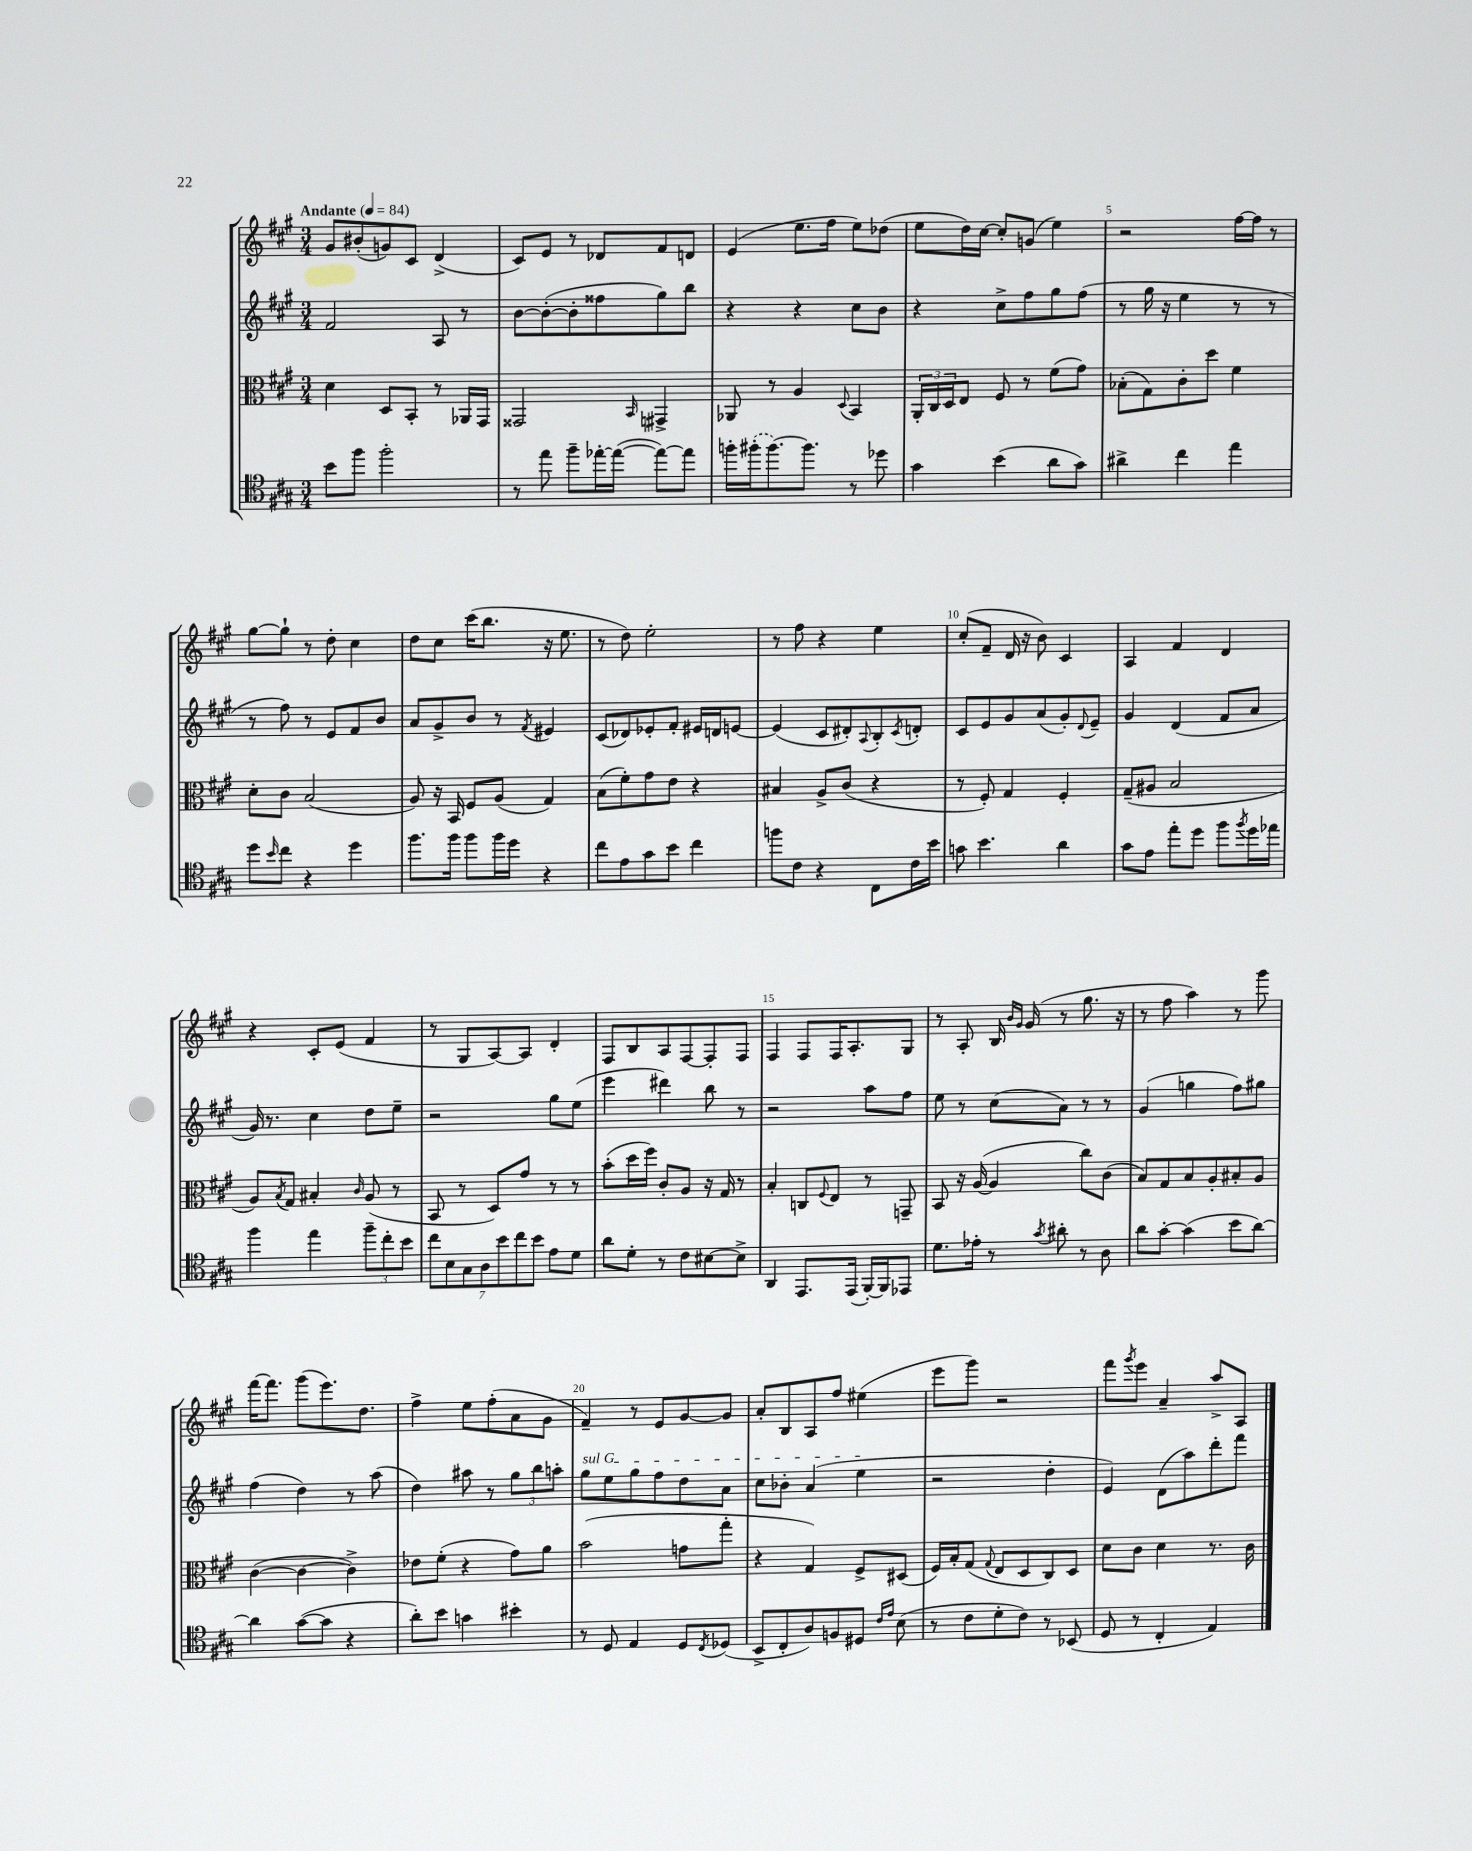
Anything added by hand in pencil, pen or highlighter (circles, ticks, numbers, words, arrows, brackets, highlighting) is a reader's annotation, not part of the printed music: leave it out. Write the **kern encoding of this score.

**kern	**kern	**kern	**kern
*part4	*part3	*part2	*part1
*staff4	*staff3	*staff2	*staff1
*clefC4	*clefC3	*clefG2	*clefG2
*k[f#c#g#]	*k[f#c#g#]	*k[f#c#g#]	*k[f#c#g#]
*M3/4	*M3/4	*M3/4	*M3/4
*MM84	*MM84	*MM84	*MM84
=1	=1	=1	=1
!	!	!	!LO:TX:a:B:t=Andante
8b\L	4d\	2f#/	8g#/L
8ff#\J	.	.	(8b#X'/
2ff#'\	8D/L	.	8gn/)
.	8BB'/J	.	8c#/J
.	8r	8A/	(4d^/
.	16AA-X/LL	8r	.
.	16GG#/JJ	.	.
=2	=2	=2	=2
8r	2GG##X/	[8b\L	8c#/L)
8ee\	.	(8b'\_	8e/J
8ff#~\L	.	8b'\]	8r
[16ee-X'\L	.	8ff##X\	8d-X/L
(16ee-\JJ_	.	.	.
.	16qqBB/	.	.
8ee-\L_)	4GG#X^/	8gg#\)	8f#/
8ee-\J]	.	8bb\J	8dn/J
=3	=3	=3	=3
16ffn'\LL	8AA-X/	4r	(4e/
(16ff#X'\J	.	.	.
[8.ff#\)	8r	.	.
.	4A/	4r	8.ee\L
8.ff#\J]	.	.	.
.	.	.	16ff#\Jk
.	8qqD/	.	.
8r	4BB/	8cc#\L	8ee\L)
8dd-X\	.	8b\J	(8dd-X\J
=4	=4	=4	=4
4g#\	24AA'/LL	4r	8ee\L
.	24C#/	.	.
.	24D/J	.	.
.	8E/J	.	16dd\L)
.	.	.	[16cc#\JJ
(4b\	8F#/	8cc#^\L	8cc#'/L]
.	8r	8ff#\	(8gn/J
8a\L	(8f#\L	8gg#\	4ee\)
8g#\J)	8g#\J)	(8ff#\J	.
=5	=5	=5	=5
4a#X^\	(8B-X'\L	8r	2r
.	8G#\)	16gg#\	.
.	.	16r	.
4cc#\	8c#'\	4ee\	.
.	8dd\J	.	.
4ee\	4f#\	8r	[16ff#\LL
.	.	.	16ff#\JJ]
.	.	8r	8r
!!LO:LB:g=z
=6	=6	=6	=6
8dd\L	8d'\L	8r	[8gg#\L
16qqb/	.	.	.
8cc#\J	8c#\J	8ff#\)	8gg#`\J]
4r	(2B/	8r	8r
.	.	8e/L	8dd'\
4dd\	.	8f#/	4cc#\
.	.	8b/J	.
=7	=7	=7	=7
8.ff#\L	8A/)	8a/L	8dd\L
.	16r	8g#^/	8cc#\J
16ff#\Jk	16BB/	.	.
8ff#\L	8F#/L	8b/J	(16ccc#\KL
.	.	.	8.bb\J
16ff#\L	(8A/J	8r	.
16dd\JJ	.	.	.
.	.	8qf#/	.
4r	4G#/)	4e#X/	16r
.	.	.	8.ee\
=8	=8	=8	=8
8cc#\L	(8B\L	(8c#/L	8r
8e\	8f#'\)	8d-X/)	8dd\)
8g#\	8g#\	8e-X'/	2ee'\
8b\J	8e\J	8f#'/J	.
4cc#\	4r	16e#X/LL	.
.	.	16dn/J	.
.	.	[8en/J	.
=9	=9	=9	=9
8ffn\L	4B#X/	(4e/]	8r
8c#\J	.	.	8ff#\
4r	8A^/L	8c#/L	4r
.	(8c#/J	8d#X'/)	.
.	.	8qqA/	.
8C#\L	4r	8B'/	4ee\
.	.	8qc#/	.
16c#\L	.	8dn'/J	.
16b\JJ	.	.	.
=10	=10	=10	=10
8gn\	8r	8c#/L	(8cc#'/L
4.b\	8F#'/)	8e/	8f#~/J
.	4G#/	8g#/	16d/
.	.	.	16r
.	.	(8a/	8b\)
4a\	4F#'/	8g#'/)	4c#/
.	.	8qqd/	.
.	.	8e~/J	.
=11	=11	=11	=11
8g#\L	(8G#~/L	4g#/	4A/
8e\J	8A#X/J	.	.
8ee'\L	2B/	(4d/	4f#/
8dd\J	.	.	.
8ff#\L	.	8f#/L	4d/
8qff#/	.	.	.
16dd\L	.	8a/J	.
16ee-X\JJ	.	.	.
!!LO:LB:g=z
=12	=12	=12	=12
4ff#\	8A/L)	16g#/)	4r
.	.	8.r	.
.	8qB/	.	.
.	8G#/J	.	.
4ee\	4B#X'/	4cc#\	8c#'/L
.	.	.	(8e/J
.	16qqc#/	.	.
12ff#~\L	(8A/	8dd\L	4f#/
12cc#'\	.	.	.
.	8r	8ee~\J	.
12b\J	.	.	.
=13	=13	=13	=13
14cc#\L	8BB/	2r	8r
14B\	.	.	.
.	8r	.	8G#/L
14G#\	.	.	.
14A\	.	.	.
.	8D/L)	.	[8A/)
14b\	.	.	.
14cc#\	.	.	.
.	8g#/J	.	8A/J]
14b\J	.	.	.
8e\L	8r	8gg#\L	4d'/
8d\J	8r	(8ee\J	.
=14	=14	=14	=14
8a\L	(8b'\L	4eee\	8F#/L
8d'\J	16dd\L	.	8B/
.	16ff#\JJ)	.	.
8r	8c#'/L	4ddd#X\)	8A/
8c#\L	8A/J	.	[8F#/
[8B#X\	16r	8bb\	8F#'/]
.	16G#/	.	.
8B#^\J]	8r	8r	8F#/J
=15	=15	=15	=15
4AA/	4B'/	2r	4F#/
8.EE/L	8Cn/L	.	8F#/L
.	8qqF#/	.	.
.	8E/J	.	16F#/K
(16EE/Jk	.	.	8.A'/
[16FF#'/LL)	8r	8aa\L	.
16FF#/J]	.	.	.
8EE-X/J	8GGn~/	8ff#\J	8G#/J
=16	=16	=16	=16
8.d\L	8BB/	8ee\	8r
.	16r	8r	8A'/
16e-X'\Jk	([16A/	.	.
8r	4A/]	(8cc#\L	16B/
.	.	.	16qqb/LL
.	.	.	16qqg#/JJ
.	.	.	(16g#/
8qg#/	.	.	.
8a#X'\	.	8a\J)	8r
8r	8cc#\L)	8r	8.gg#\
8A\	(8c#\J	8r	.
.	.	.	16r
=17	=17	=17	=17
8a\L	8B/L)	(4g#/	8r
[8g#'\J	8G#/	.	8ff#\
(4g#\]	8B/	4ggn\	4aa\)
.	8A'/	.	.
8b\L	8B#X'/	8ff#\L)	8r
[8a\J)	8A/J	8gg#X\J	8ggg#\
!!LO:LB:g=z
=18	=18	=18	=18
4a\]	([4c#\	(4ff#\	[16fff#\KL
.	.	.	8.fff#\J]
([8g#\L	4c#\_	4dd\)	(8ggg#\L
8g#\J]	.	.	8.eee\)
4r	4c#^\])	8r	.
.	.	.	8.dd\J
.	.	(8aa\	.
=19	=19	=19	=19
8a'\L)	8e-X\L	4dd\)	4ff#^\
8b\J	(8f#'\J	.	.
4gn\	4r	8aa#X\	8ee\L
.	.	8r	(8ff#'\
4b#X'\	8g#\L)	12gg#\L	8a\
.	.	12bb\	.
.	8a\J	.	8g#\J
.	.	12aan'\J	.
=20	=20	=20	=20
!	!	!LO:TX:a:i:t=sul G	!
8r	(2b\	8gg#\L	4f#~/)
8D/	.	8ee\	.
4E/	.	8gg#\	8r
.	.	8ff#\	8e/L
8D/L	8gn\L	8dd\	[8g#/
8qC#/	.	.	.
(8D-X/J	8gg#'\J	8a\J	8g#/J]
=21	=21	=21	=21
8BB^/L	4r	8cc#\L	8a'/L
8C#'/	.	8b-X'\J	8B/
8A/)	4G#/)	(4a/	8A/
8Fn/	.	.	8ff#/J
8D#X/J	8F#^/L	4ee\	(4ee#X\
16qqc#/LL	.	.	.
16qqe/JJ	.	.	.
(8B\	(8D#X/J	.	.
=22	=22	=22	=22
8r	16F#/LL)	2r	8eee\L
.	16B'/J	.	.
8c#\L	(8G#/J	.	8ggg#\J)
.	8qqG#/	.	.
8d'\	8E/L	.	2r
8c#\J)	8D/	.	.
8r	8C#/)	4dd'\	.
(8BB-X/	8D/J	.	.
=23	=23	=23	=23
8D/	8d\L	4e/)	8fff#\L
.	.	.	8qggg#/
8r	8c#\J	.	8eee\J
4C#'/	4d\	(8d\L	4a~/
.	.	8aa\)	.
4E/)	8.r	8ddd'\	8aa^/L
.	.	8fff#\J	8A/J
.	16c#\	.	.
==	==	==	==
*-	*-	*-	*-
